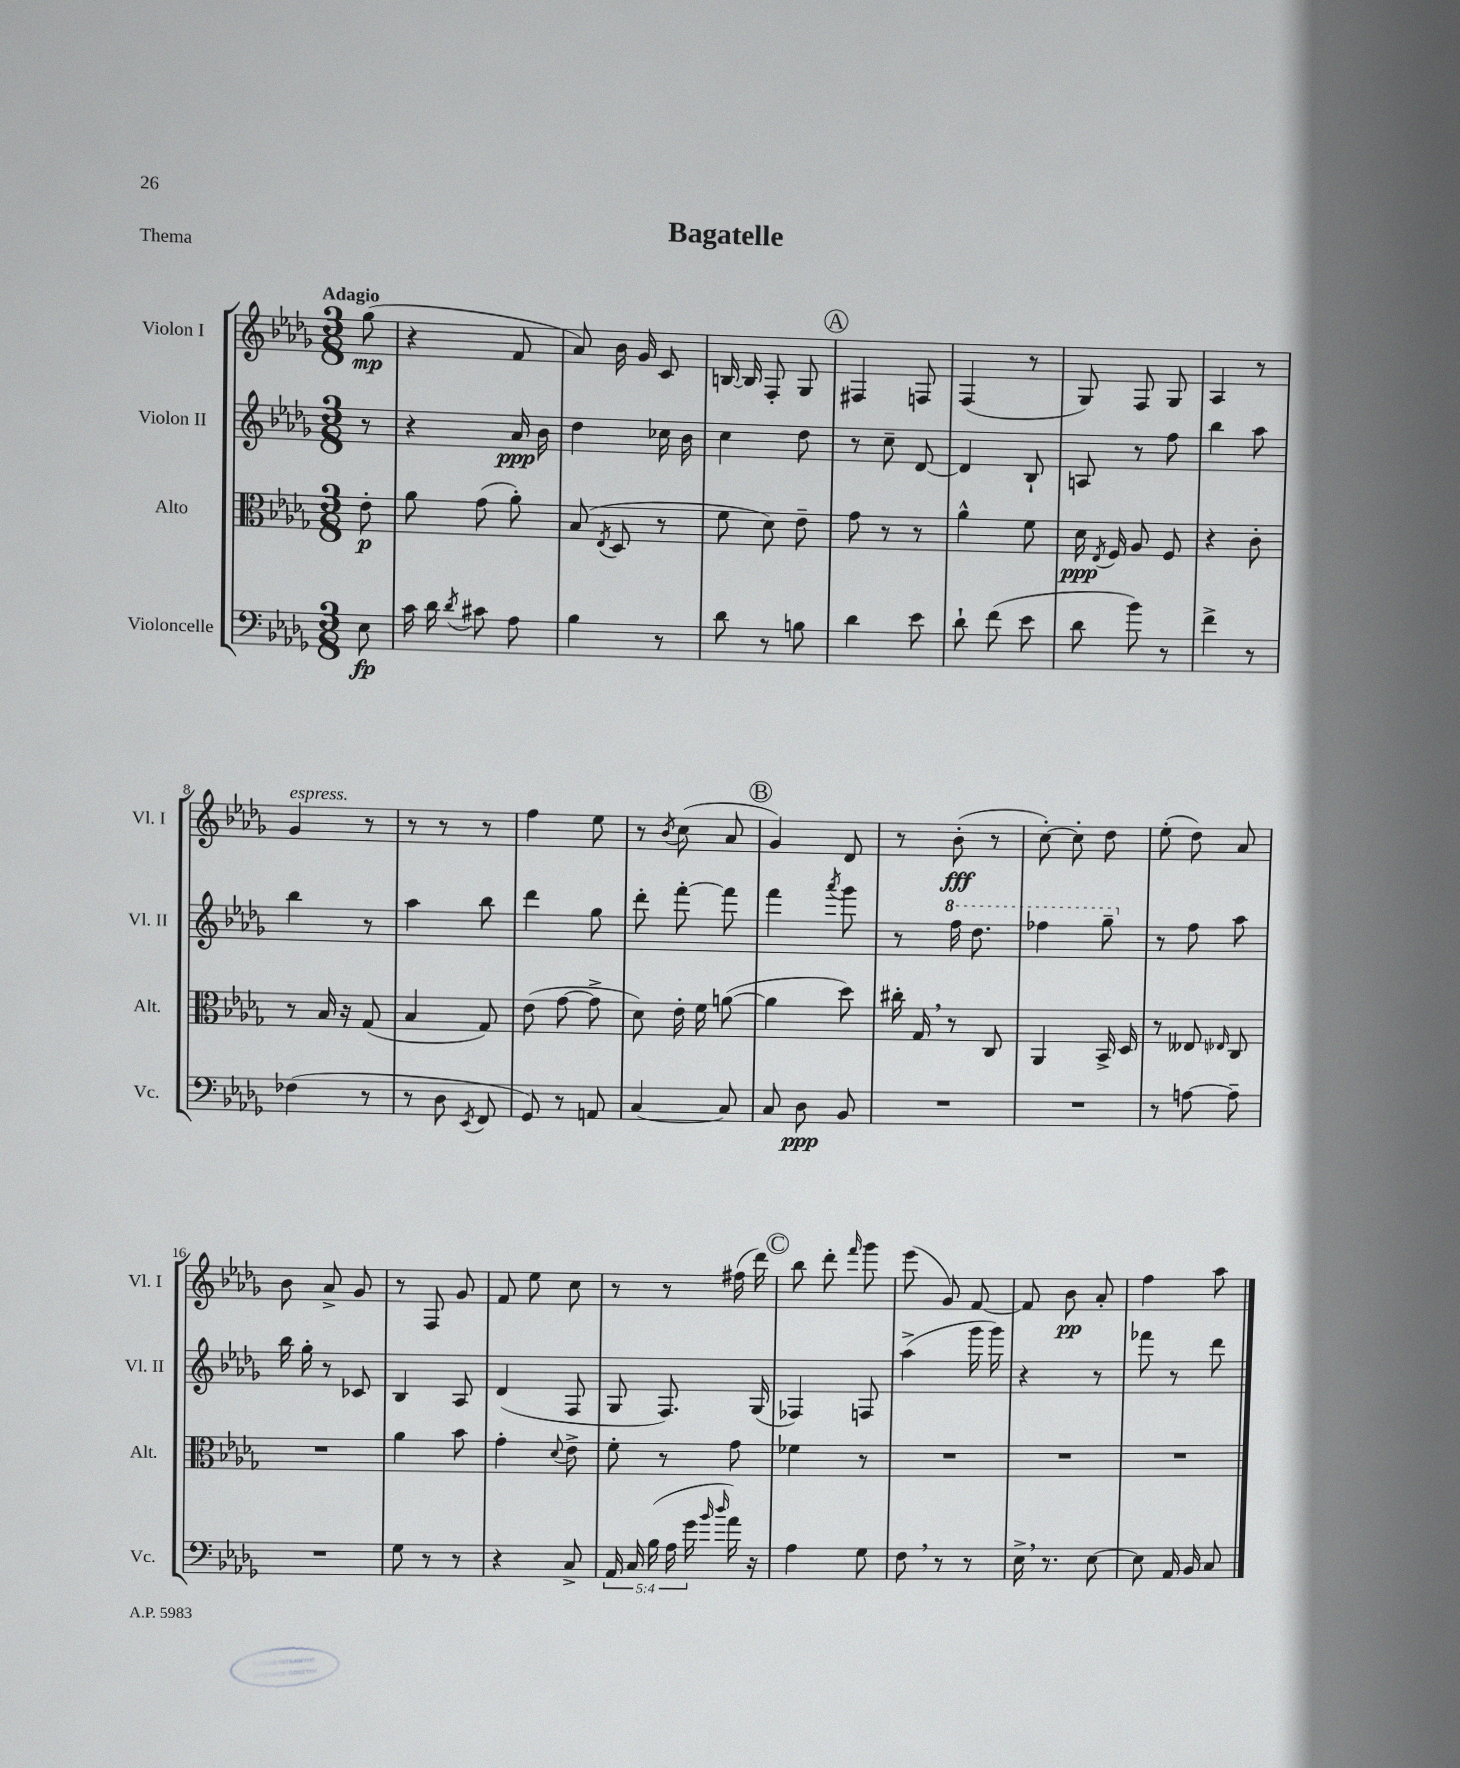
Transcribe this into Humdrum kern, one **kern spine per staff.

**kern	**kern	**kern	**kern
*staff4	*staff3	*staff2	*staff1
*clefF4	*clefC3	*clefG2	*clefG2
*k[b-e-a-d-g-]	*k[b-e-a-d-g-]	*k[b-e-a-d-g-]	*k[b-e-a-d-g-]
*M3/8	*M3/8	*M3/8	*M3/8
8E-	8e-'	8r	(8gg-
=	=	=	=
16c	8a-	4r	4r
16d-	.	.	.
8qd-	.	.	.
8c#	(8g-	.	.
8A-	8a-')	16a-	8f
.	.	16b-	.
=	=	=	=
4B-	(8B-	4dd-	8a-)
.	8qE-	.	.
.	8D-	.	16b-
.	.	.	16g-
8r	8r	16cc-	8c
.	.	16b-	.
=	=	=	=
8d-	8f	4cc	[16B
.	.	.	16B]
8r	8d-)	.	8F'
8B	8e-~	8dd-	8G-
=	=	=	=
4d-	8g-	8r	4F#
.	8r	8cc~	.
8e-	8r	[8d-	8F
=	=	=	=
8d-`	4a-^^	4d-]	(4F
(8f	.	.	.
8e-	8f	8B-`	8r
=	=	=	=
8d-	16d-	8A	8G-)
.	8qE-	.	.
.	16F	.	.
8b-)	8A-	8r	8F
8r	8F	8ff	8G-
=	=	=	=
4f^	4r	4bb-	4A-
8r	8c'	8aa-	8r
=	=	=	=
(4F-	8r	4bb-	4g-
.	16B-	.	.
.	16r	.	.
8r	(8G-	8r	8r
=	=	=	=
8r	4B-	4aa-	8r
8D-	.	.	8r
8qEE-	.	.	.
8FF	8G-)	8bb-	8r
=	=	=	=
8GG-)	(8e-	4ddd-	4ff
8r	[8g-	.	.
8AA	8g-^]	8gg-	8ee-
=	=	=	=
[4C	8d-)	8ddd-'	8r
.	.	.	8qb-
.	16e-'	[8fff'	(8cc
.	16f	.	.
8C]	([8a	8fff]	8a-
=	=	=	=
8C	4a]	4fff	4g-)
8D-	.	.	.
.	.	8qaaa-	.
8BB-	8dd-)	8ggg-	8d-
=	=	=	=
4.r	16cc#'	8r	8r
.	16G-	.	.
.	8r	16fff	(8b-'
.	.	8.ddd-	.
.	8C	.	8r
=	=	=	=
4.r	4AA-	4fff-	[8cc')
.	.	.	8cc']
.	16BB-^	8ggg-~	8dd-
.	16D-	.	.
=	=	=	=
8r	8r	8r	(8ee-'
[8A	8E--	8ff	8dd-)
.	16qqE-	.	.
8A~]	8C	8aa-	8a-
=	=	=	=
4.r	4.r	16bb-	8b-
.	.	16gg-'	.
.	.	8r	8a-^
.	.	8c-	8g-
=	=	=	=
8G-	4a-	4B-	8r
8r	.	.	8F
8r	8b-	8A-	8g-
=	=	=	=
4r	4g-'	(4d-	8f
.	.	.	8ee-
.	8qqd-	.	.
8C^	8e-^	8F	8cc
=	=	=	=
20AA-	8f'	8G-	8r
20C	.	.	.
(20B-	.	.	.
.	8r	8.F)	8r
20A-	.	.	.
20g-	.	.	.
16qqb-	.	.	.
16qqdd-	.	.	.
16a-)	8g-	.	(16ff#
16r	.	(16G-	16ddd-)
=	=	=	=
4A-	4f-	4F-)	8bb-
.	.	.	8ddd-'
.	.	.	16qqfff
8G-	8r	8F	8ggg-
=	=	=	=
8F	4.r	(4aa-^	(8eee-
8r	.	.	8g-)
8r	.	16ggg-	[8f
.	.	16ggg-)	.
=	=	=	=
16E-^	4.r	4r	8f]
8.r	.	.	.
.	.	.	8b-
[8E-	.	8r	8a-'
=	=	=	=
8E-]	4.r	8fff-	4ff
16AA-	.	8r	.
16BB-	.	.	.
8C	.	8ddd-	8aa-
==	==	==	==
*-	*-	*-	*-
